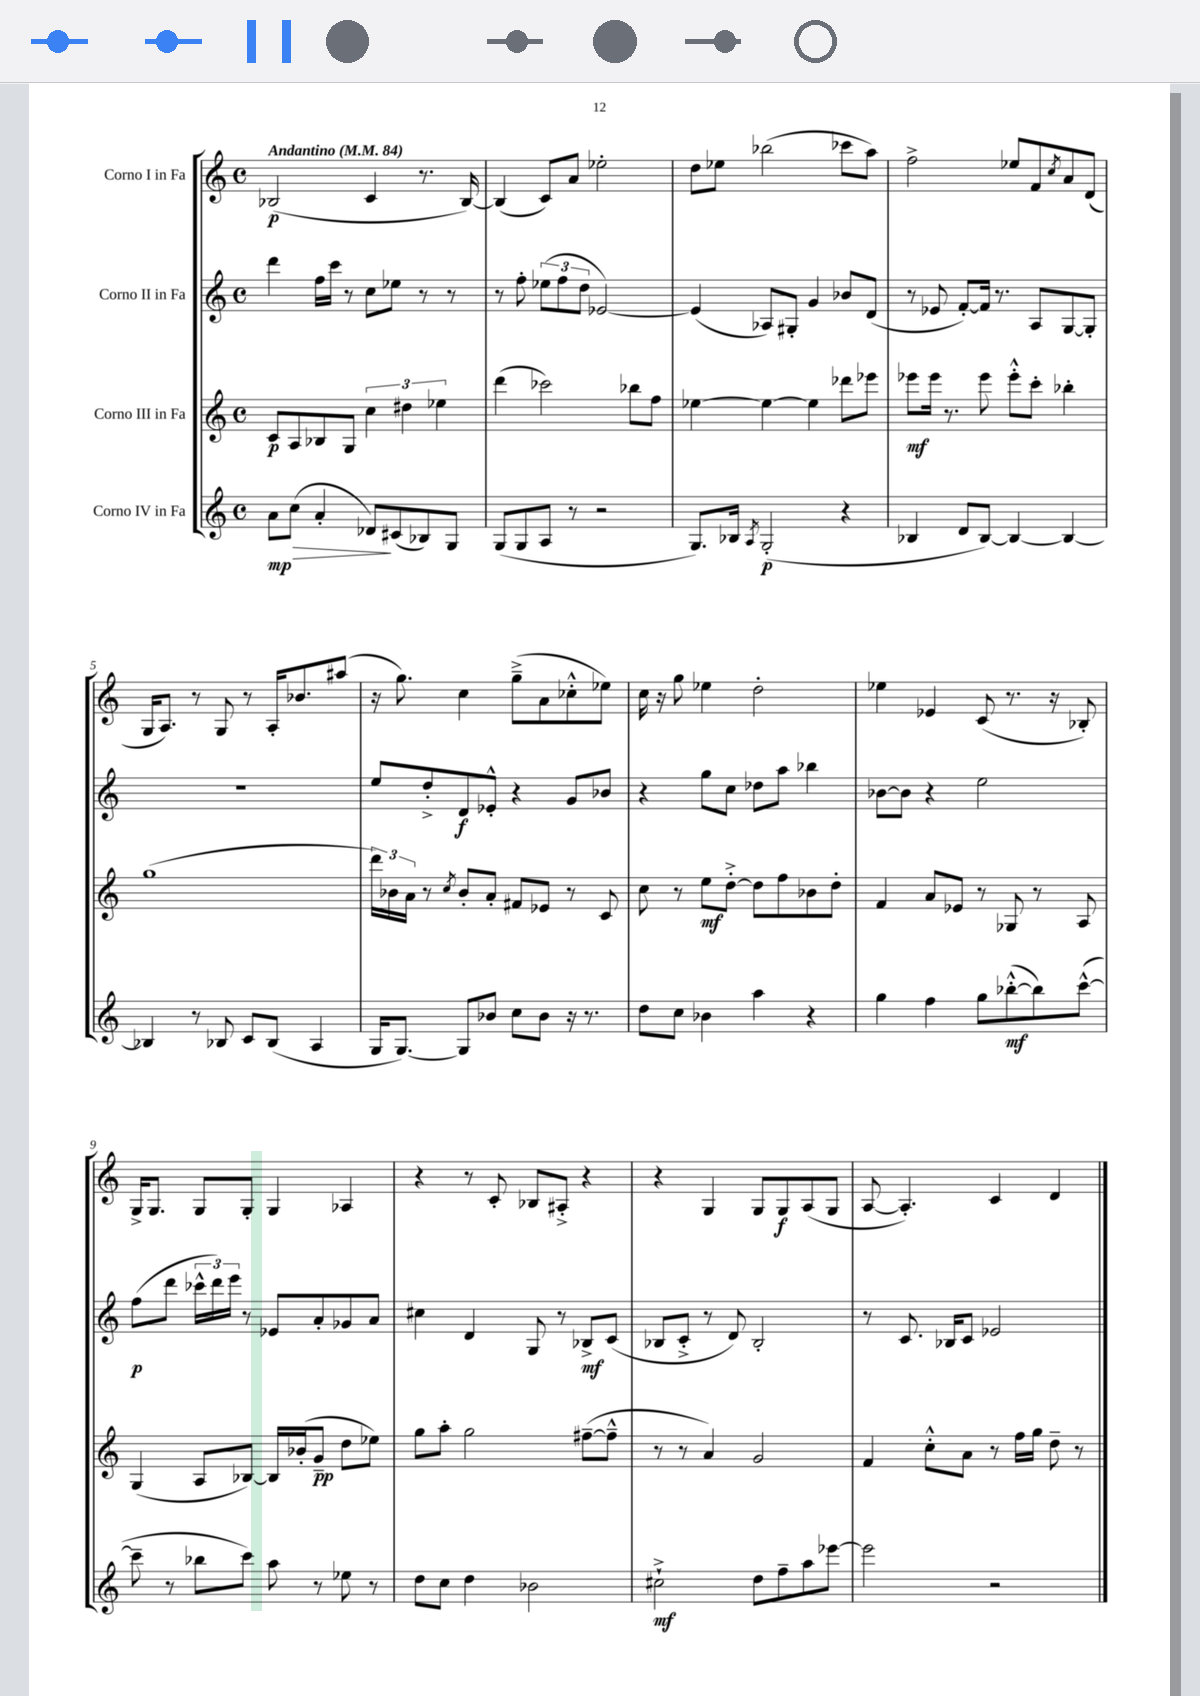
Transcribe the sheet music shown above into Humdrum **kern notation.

**kern	**kern	**kern	**kern
*staff4	*staff3	*staff2	*staff1
*clefG2	*clefG2	*clefG2	*clefG2
*k[]	*k[]	*k[]	*k[]
*M4/4	*M4/4	*M4/4	*M4/4
*met(c)	*met(c)	*met(c)	*met(c)
*MM84	*MM84	*MM84	*MM84
8a	8c	4ddd	(2B-
(8cc	8A	.	.
4a'	8B-	16ff	.
.	.	16ccc	.
.	8G	8r	.
8d-)	6cc	8cc	4c
(8c#	.	8ee-	.
.	6dd#	.	.
8B-)	.	8r	8.r
.	6ee-	.	.
8G	.	8r	.
.	.	.	[16B-)
=	=	=	=
(8G	(4ddd	8r	(4B-]
8G	.	8ff'	.
8A	2ccc-)	(12ee-	8c)
.	.	12ff	.
8r	.	.	8a
.	.	12dd	.
2r	.	[2e-)	2ee-'
.	8bb-	.	.
.	8ff	.	.
=	=	=	=
8.G)	[4ee-	(4e-]	8dd
.	.	.	8ee-
16B-	.	.	.
8qA	.	.	.
(2G'	4ee-_	8A-)	(2bb-
.	.	8G#'	.
.	4ee-]	4g	.
4r	8ddd-	8b-	8ccc-
.	8eee-	(8d	8aa)
=	=	=	=
4B-	8eee-	8r	2ff^
.	16eee-	8e-	.
.	8.r	.	.
8d	.	[8f')	.
[8B-)	8eee-	16f]	.
.	.	8.r	.
4B-_	8eee-'^^	.	8ee-
.	8ccc'	8A	8f
.	.	.	8qcc
4B-_	4bb-'	[8G	8a
.	.	8G']	(8d
=	=	=	=
4B-]	(1gg	1r	16G
.	.	.	8.A)
8r	.	.	8r
8B-	.	.	8G
8c	.	.	8r
(8B-	.	.	16A'
.	.	.	8.b-
4A	.	.	.
.	.	.	(8aa#
=	=	=	=
16G	24ddd)	8ee	16r
.	24b-	.	.
[8.G)	.	.	8.gg)
.	24a	.	.
.	8r	8dd'^	.
.	8qcc	.	.
8G]	8b-'	8d	4cc
8b-	8a'	8e-'^^	.
8cc	8f#	4r	(8gg~^
8b-	8e-	.	8a
16r	8r	8g	8cc-'^^
8.r	.	.	.
.	8c	8b-	8ee-)
=	=	=	=
8dd	8cc	4r	16cc
.	.	.	16r
8cc	8r	.	8gg
4b-	8ee	8gg	4ee-
.	[8dd'^	8cc	.
4aa	8dd]	8dd-	2dd'
.	8ff	8aa	.
4r	8b-	4bb-	.
.	8dd'	.	.
=	=	=	=
4gg	4f	[8b-	4ee-
.	.	8b-]	.
4ff	8a	4r	4e-
.	8e-	.	.
8gg	8r	2ee	(8c
([8bb-'^^	8G-	.	8.r
8bb-])	8r	.	.
.	.	.	16r
([8ccc^^	8A	.	8B-')
=	=	=	=
8ccc~]	(4G	(8ff	16G^
.	.	.	8.G
8r	.	8ddd	.
8bb-	8A	24ccc-^^	8G
.	.	24ddd)	.
.	.	24eee	.
8ccc)	[8B-)	8r	8G'
8aa	16B-]	8e-	4G
.	(16b-'	.	.
8r	8g~	8a'	.
8ee-	8dd	8g-	4A-
8r	8ee-)	8a	.
=	=	=	=
8dd	8gg	4cc#	4r
8cc	8aa'	.	.
4dd	2gg	4d	8r
.	.	.	8c'
2b-	.	8G	8B-
.	.	8r	8A#'^
.	([8ff#~	8B-^	4r
.	8ff#~^^]	(8c	.
=	=	=	=
2cc#`^	8r	8B-	4r
.	8r	8c'^	.
.	4a)	8r	4G
.	.	8d)	.
8dd	2g	2B-'	8G
8ff~	.	.	8G
8aa	.	.	(8A
[8eee-	.	.	8G
=	=	=	=
2eee-]	4f	8r	[8A
.	.	8.c	4.A'])
.	8cc'^^	.	.
.	.	16B-	.
.	8a	8c	.
2r	8r	2e-	4c
.	16ff	.	.
.	16gg	.	.
.	8dd~	.	4d
.	8r	.	.
==	==	==	==
*-	*-	*-	*-
